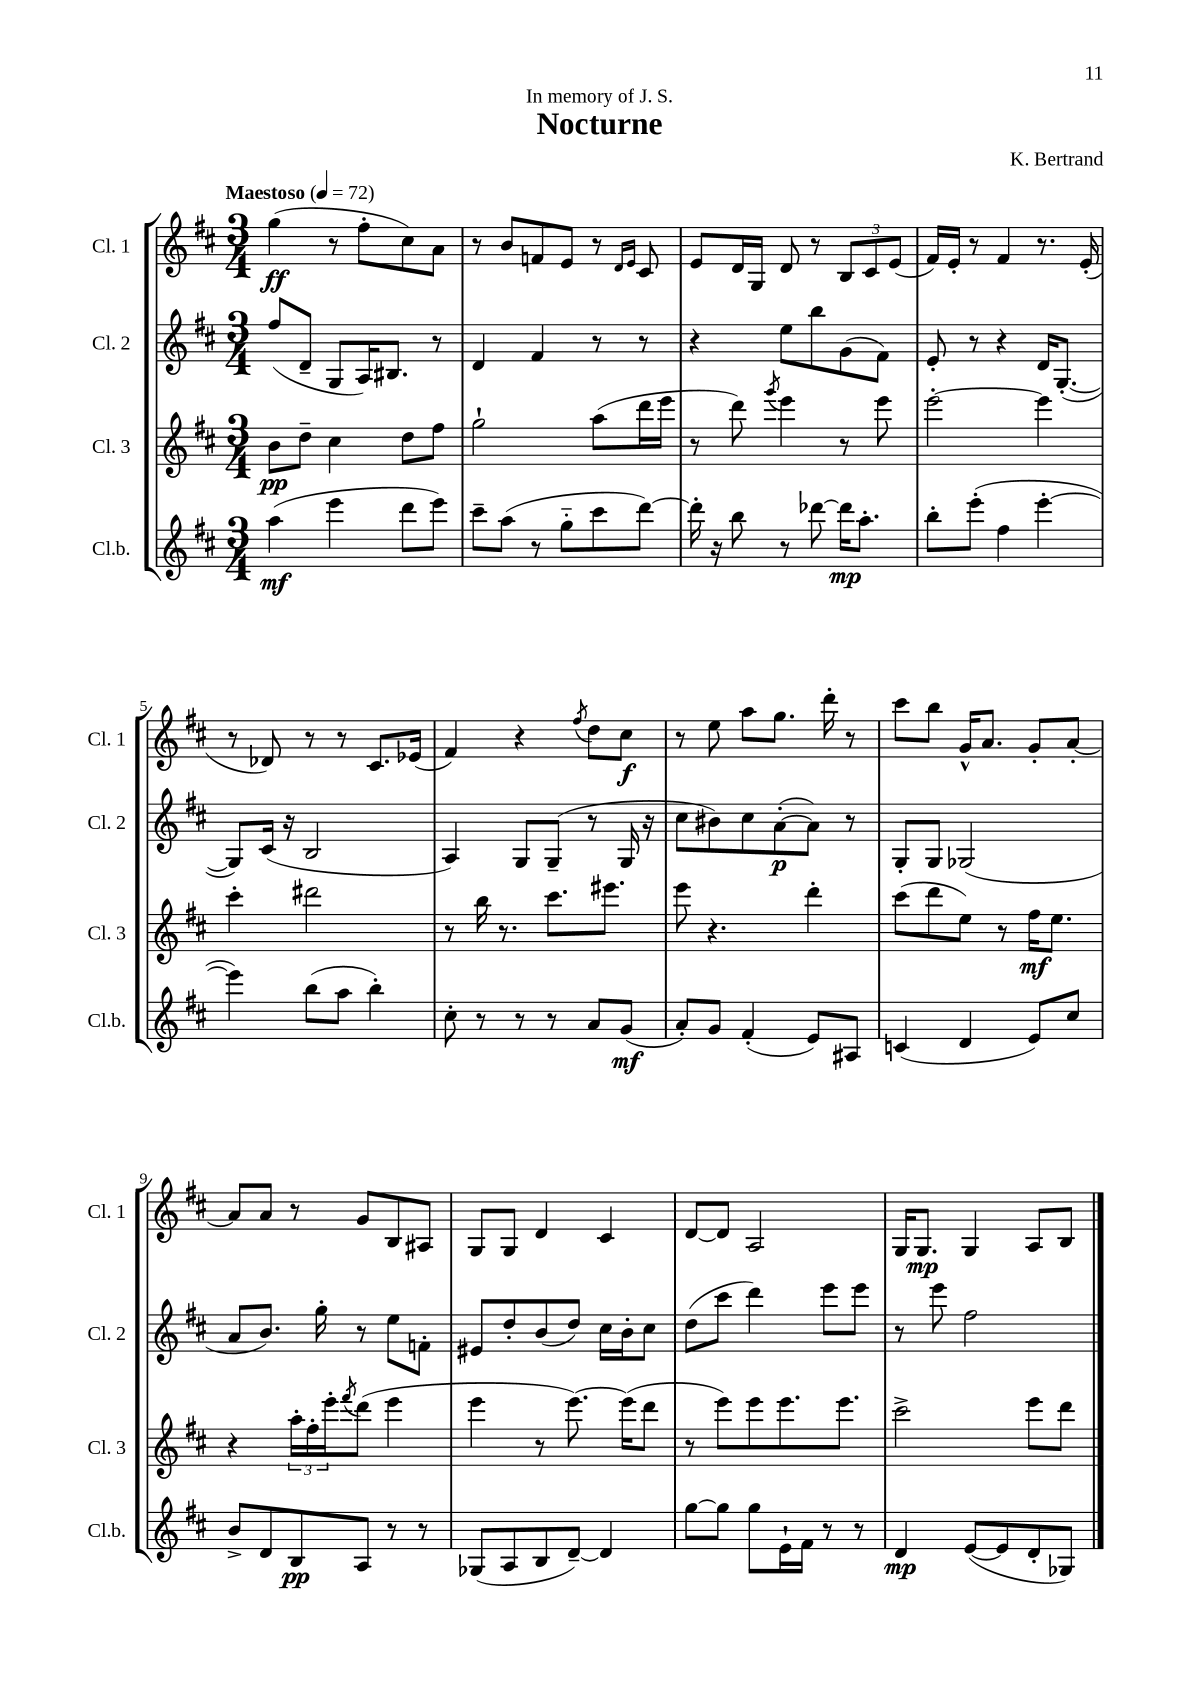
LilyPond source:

\header { title = "Nocturne" composer = "K. Bertrand" dedication = "In memory of J. S." }
<<
\new StaffGroup <<
\new Staff = "s0" \with { instrumentName = "Cl. 1" shortInstrumentName = "Cl. 1" } {
    \clef treble \key d \major \numericTimeSignature \time 3/4 \tempo "Maestoso" 4 = 72
    g''4\ff( r8 fis''8-. cis''8) a'8 |
    r8 b'8 f'8 e'8 r8 \grace { d'16 e'16 } cis'8 |
    e'8 d'16 g16 d'8 r8 \tuplet 3/2 { b8 cis'8 e'8( } |
    fis'16) e'16-. r8 fis'4 r8. e'16-.( |
    r8 des'8) r8 r8 cis'8. ees'16( |
    fis'4) r4 \acciaccatura { fis''8 } d''8 cis''8\f |
    r8 e''8 a''8 g''8. d'''16-. r8 |
    cis'''8 b''8 g'16-^ a'8. g'8-. a'8~-. |
    a'8 a'8 r8 g'8 b8 ais8 |
    g8 g8 d'4 cis'4 |
    d'8~ d'8 a2 |
    g16 g8.\mp g4 a8 b8 \bar "|." |
}
\new Staff = "s1" \with { instrumentName = "Cl. 2" shortInstrumentName = "Cl. 2" } {
    \clef treble \key d \major \numericTimeSignature \time 3/4
    fis''8( d'8-- g8 a16) bis8. r8 |
    d'4 fis'4 r8 r8 |
    r4 e''8 b''8 g'8( fis'8) |
    e'8-. r8 r4 d'16 g8.~-.( |
    g8) cis'16( r16 b2 |
    a4) g8 g8--( r8 g16 r16 |
    cis''8 bis'8) cis''8 a'8~-.\p( a'8) r8 |
    g8-. g8 ges2( |
    a'8 b'8.) g''16-. r8 e''8 f'8-. |
    eis'8 d''8-. b'8( d''8) cis''16 b'16-. cis''8 |
    d''8( cis'''8 d'''4) e'''8 e'''8 |
    r8 e'''8 fis''2 \bar "|." |
}
\new Staff = "s2" \with { instrumentName = "Cl. 3" shortInstrumentName = "Cl. 3" } {
    \clef treble \key d \major \numericTimeSignature \time 3/4
    b'8\pp d''8-- cis''4 d''8 fis''8 |
    g''2-! a''8( d'''16 e'''16 |
    r8 d'''8) \acciaccatura { g'''8 } e'''4 r8 e'''8 |
    e'''2~-. e'''4 |
    cis'''4-. dis'''2 |
    r8 b''16 r8. cis'''8. eis'''8. |
    e'''8 r4. d'''4-. |
    cis'''8( d'''8 e''8) r8 fis''16\mf e''8. |
    r4 \tuplet 3/2 { a''16-. fis''16-. e'''16-. } \acciaccatura { fis'''8 } d'''8( e'''4 |
    e'''4 r8 e'''8.~) e'''16( d'''8 |
    r8 e'''8) e'''8 e'''8. e'''8. |
    cis'''2-> e'''8 d'''8 \bar "|." |
}
\new Staff = "s3" \with { instrumentName = "Cl.b." shortInstrumentName = "Cl.b." } {
    \clef treble \key d \major \numericTimeSignature \time 3/4
    a''4\mf( e'''4 d'''8 e'''8) |
    cis'''8-- a''8( r8 g''8-_ cis'''8 d'''8~) |
    d'''16-. r16 b''8 r8 des'''8~ des'''16\mp a''8.-. |
    b''8-. e'''8-.( fis''4 e'''4~-. |
    e'''4) b''8( a''8 b''4-.) |
    cis''8-. r8 r8 r8 a'8 g'8\mf( |
    a'8-.) g'8 fis'4-.( e'8) ais8 |
    c'4( d'4 e'8) cis''8 |
    b'8-> d'8 b8\pp a8 r8 r8 |
    ges8( a8 b8 d'8~--) d'4 |
    g''8~ g''8 g''8 e'16-! fis'16 r8 r8 |
    d'4\mp e'8~( e'8 d'8-. ges8) \bar "|." |
}
>>
>>
